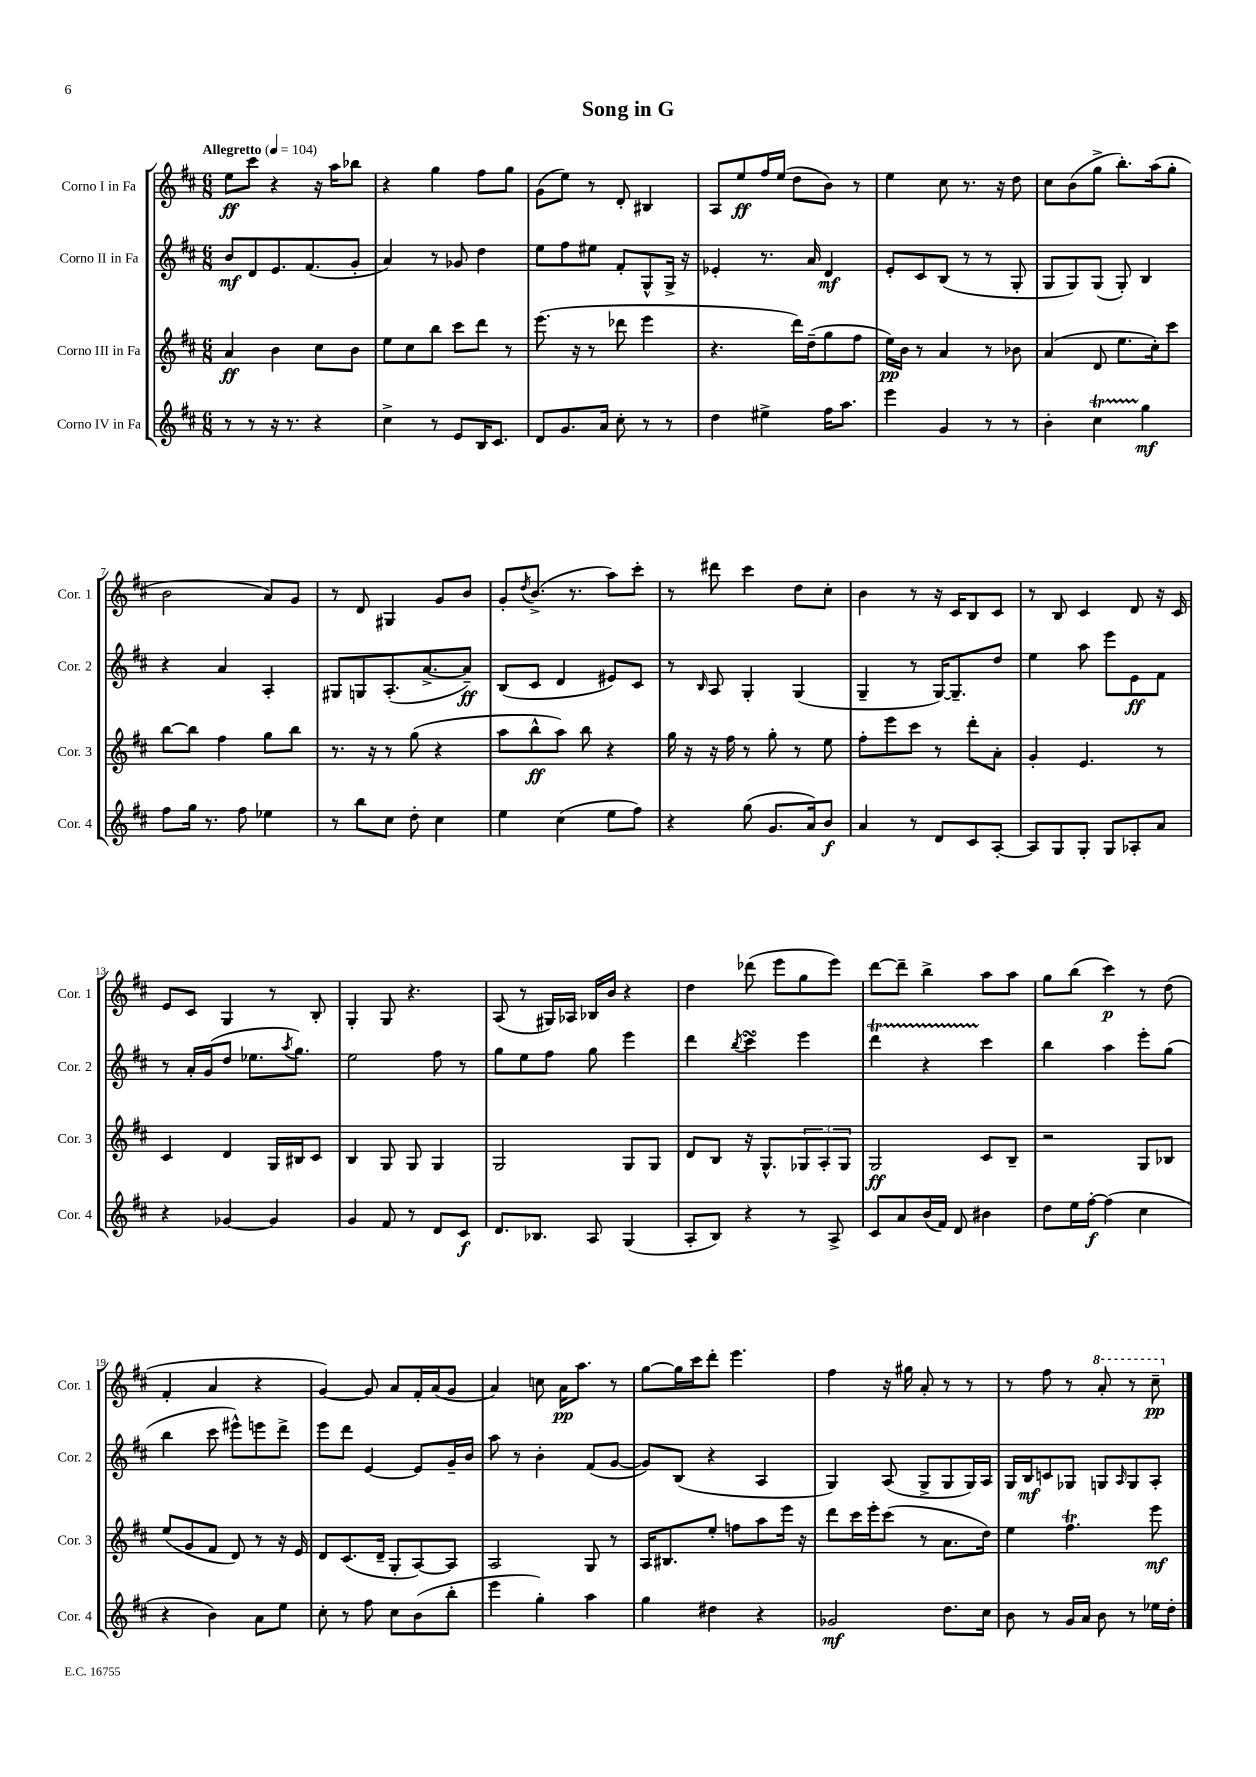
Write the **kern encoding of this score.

**kern	**dynam	**kern	**dynam	**kern	**dynam	**kern	**dynam
*part4	*part4	*part3	*part3	*part2	*part2	*part1	*part1
*staff4	*staff4	*staff3	*staff3	*staff2	*staff2	*staff1	*staff1
*I"Corno IV in Fa	*	*I"Corno III in Fa	*	*I"Corno II in Fa	*	*I"Corno I in Fa	*
*I'Cor. 4	*	*I'Cor. 3	*	*I'Cor. 2	*	*I'Cor. 1	*
*clefG2	*	*clefG2	*	*clefG2	*	*clefG2	*
*k[f#c#]	*	*k[f#c#]	*	*k[f#c#]	*	*k[f#c#]	*
*M6/8	*	*M6/8	*	*M6/8	*	*M6/8	*
*MM104	*	*MM104	*	*MM104	*	*MM104	*
=1	=1	=1	=1	=1	=1	=1	=1
!	!	!	!	!	!	!LO:TX:a:B:t=Allegretto	!
8r	.	4a/	ff	8b/L	mf	8ee\L	ff
8r	.	.	.	8d/	.	8ccc#\J	.
16r	.	4b\	.	8.e/	.	4r	.
8.r	.	.	.	.	.	.	.
.	.	.	.	(8.f#/	.	.	.
4r	.	8cc#\L	.	.	.	16r	.
.	.	.	.	.	.	16aa\KL	.
.	.	8b\J	.	8g'/J	.	8bb-X\J	.
=2	=2	=2	=2	=2	=2	=2	=2
4cc#^\	.	8ee\L	.	4a/)	.	4r	.
.	.	8cc#\	.	.	.	.	.
8r	.	8bb\J	.	8r	.	4gg\	.
8e/L	.	8ccc#\L	.	8g-X/	.	.	.
16B/K	.	8ddd\J	.	4dd\	.	8ff#\L	.
8.c#/J	.	.	.	.	.	.	.
.	.	8r	.	.	.	8gg\J	.
=3	=3	=3	=3	=3	=3	=3	=3
8d/L	.	(8.eee\	.	8ee\L	.	(8g\L	.
8.g/	.	.	.	8ff#\	.	8ee\J)	.
.	.	16r	.	.	.	.	.
.	.	8r	.	8ee#X\J	.	8r	.
16a/Jk	.	.	.	.	.	.	.
8cc#'\	.	8ddd-X\	.	8f#'/L	.	8d'/	.
8r	.	4eee\	.	8G^^/	.	4B#X/	.
8r	.	.	.	16G^/Jk	.	.	.
.	.	.	.	16r	.	.	.
=4	=4	=4	=4	=4	=4	=4	=4
4dd\	.	4.r	.	4e-X'/	.	8A/L	.
.	.	.	.	.	.	8ee/	ff
4ee#X^\	.	.	.	8.r	.	16ff#/L	.
.	.	.	.	.	.	(16ee/JJ	.
.	.	16ddd\LL)	.	.	.	8dd\L	.
.	.	(16dd~\J	.	16a/	.	.	.
16ff#\KL	.	8gg\	.	4d/	mf	8b\J)	.
8.aa\J	.	.	.	.	.	.	.
.	.	8ff#\J	.	.	.	8r	.
=5	=5	=5	=5	=5	=5	=5	=5
4eee\	.	16ee\LL)	pp	8e'/L	.	4ee\	.
.	.	16b\JJ	.	.	.	.	.
.	.	8r	.	8c#/	.	.	.
4g/	.	4a/	.	(8B/J	.	8cc#\	.
.	.	.	.	8r	.	8.r	.
8r	.	8r	.	8r	.	.	.
.	.	.	.	.	.	16r	.
8r	.	8b-X\	.	8G'/	.	8dd\	.
=6	=6	=6	=6	=6	=6	=6	=6
4b'\	.	(4a/	.	8G/L	.	8cc#\L	.
.	.	.	.	8G/)	.	(8b\	.
4cc#t\	.	8d/	.	(8G/J	.	8gg^\J	.
.	.	8.ee\L	.	8G'/)	.	8.bb'\L)	.
4gg\	mf	.	.	4B/	.	.	.
.	.	16cc#'\k)	.	.	.	(16aa\k	.
.	.	8ccc#\J	.	.	.	8gg'\J	.
!!LO:LB:g=z
=7	=7	=7	=7	=7	=7	=7	=7
8ff#\L	.	[8bb\L	.	4r	.	2b\	.
16gg\Jk	.	8bb\J]	.	.	.	.	.
8.r	.	.	.	.	.	.	.
.	.	4ff#\	.	4a/	.	.	.
8ff#\	.	.	.	.	.	.	.
4ee-X\	.	8gg\L	.	4A'/	.	8a/L)	.
.	.	8bb\J	.	.	.	8g/J	.
=8	=8	=8	=8	=8	=8	=8	=8
8r	.	8.r	.	8G#X/L	.	8r	.
8bb\L	.	.	.	8Gn/	.	8d/	.
.	.	16r	.	.	.	.	.
8cc#\J	.	8r	.	(8.A'/	.	4G#X/	.
8dd'\	.	(8gg\	.	.	.	.	.
.	.	.	.	[8.a^/	.	.	.
4cc#\	.	4r	.	.	.	8g/L	.
.	.	.	.	8a~/J])	ff	8b/J	.
=9	=9	=9	=9	=9	=9	=9	=9
4ee\	.	8aa\L	.	(8B/L	.	8g'/L	.
.	.	.	.	.	.	8qdd/	.
.	.	8bb^^\	ff	8c#/J	.	(8.b^/J	.
(4cc#\	.	8aa\J)	.	4d/	.	.	.
.	.	.	.	.	.	8.r	.
.	.	8bb\	.	.	.	.	.
8ee\L	.	4r	.	8e#X/L)	.	8aa\L)	.
8ff#\J)	.	.	.	8c#/J	.	8ccc#'\J	.
=10	=10	=10	=10	=10	=10	=10	=10
4r	.	16gg\	.	8r	.	8r	.
.	.	16r	.	.	.	.	.
.	.	.	.	16qqB/	.	.	.
.	.	16r	.	8A/	.	8ddd#X\	.
.	.	16ff#\	.	.	.	.	.
(8gg\	.	8r	.	4G'/	.	4ccc#\	.
8.g/L	.	8gg'\	.	.	.	.	.
.	.	8r	.	(4G/	.	8dd\L	.
16a/k)	.	.	.	.	.	.	.
8b/J	f	8ee\	.	.	.	8cc#'\J	.
=11	=11	=11	=11	=11	=11	=11	=11
4a/	.	8ff#'\L	.	4G~/	.	4b\	.
.	.	8eee\	.	.	.	.	.
8r	.	8ccc#\J	.	8r	.	8r	.
8d/L	.	8r	.	[16G/KL)	.	16r	.
.	.	.	.	8.G~/]	.	16c#/KL	.
8c#/	.	8ddd'\L	.	.	.	8B/	.
[8A'/J	.	8a'\J	.	8dd/J	.	8c#/J	.
=12	=12	=12	=12	=12	=12	=12	=12
8A/L]	.	4g'/	.	4ee\	.	8r	.
8G/	.	.	.	.	.	8B/	.
8G'/J	.	4.e/	.	8aa\	.	4c#/	.
8G/L	.	.	.	8eee\L	.	.	.
8A-X'/	.	.	.	8e\	ff	8d/	.
8a/J	.	8r	.	8f#\J	.	16r	.
.	.	.	.	.	.	16c#/	.
!!LO:LB:g=z
=13	=13	=13	=13	=13	=13	=13	=13
4r	.	4c#/	.	8r	.	8e/L	.
.	.	.	.	16a'/LL	.	8c#/J	.
.	.	.	.	(16g/J	.	.	.
[4g-X/	.	4d/	.	8dd/J	.	4G/	.
.	.	.	.	8.ee-X\L	.	.	.
4g-/]	.	16G/LL	.	.	.	8r	.
.	.	.	.	8qaa/	.	.	.
.	.	16B#X/J	.	8.gg\J)	.	.	.
.	.	8c#/J	.	.	.	8B'/	.
=14	=14	=14	=14	=14	=14	=14	=14
4g/	.	4B/	.	2ee\	.	4G'/	.
8f#/	.	8G/	.	.	.	8G/	.
8r	.	8G/	.	.	.	4.r	.
8d/L	.	4G/	.	8ff#\	.	.	.
8c#/J	f	.	.	8r	.	.	.
=15	=15	=15	=15	=15	=15	=15	=15
8.d/L	.	2G/	.	8gg\L	.	(8A/	.
.	.	.	.	8ee\	.	8r	.
8.B-X/J	.	.	.	.	.	.	.
.	.	.	.	8ff#\J	.	16G#X/LL)	.
.	.	.	.	.	.	16A-X/JJ	.
8A/	.	.	.	8gg\	.	16B-X/LL	.
.	.	.	.	.	.	16b/JJ	.
(4G/	.	8G/L	.	4eee\	.	4r	.
.	.	8G/J	.	.	.	.	.
=16	=16	=16	=16	=16	=16	=16	=16
8A'/L	.	8d/L	.	4ddd\	.	4dd\	.
8B/J)	.	8B/J	.	.	.	.	.
.	.	.	.	8qbb/	.	.	.
4r	.	16r	.	4ccc#sSsS\	.	(8ddd-X\	.
.	.	8.G^^/L	.	.	.	.	.
.	.	.	.	.	.	8eee\L	.
8r	.	12G-X/	.	4eee\	.	8gg\	.
.	.	12A'/	.	.	.	.	.
8A^/	.	.	.	.	.	8eee\J)	.
.	.	12G-/J	.	.	.	.	.
=17	=17	=17	=17	=17	=17	=17	=17
8c#/L	.	2G/	ff	4dddT\	.	[8ddd\L	.
8a/	.	.	.	.	.	8ddd~\J]	.
(16b/L	.	.	.	4r	.	4bb^\	.
16f#/JJ)	.	.	.	.	.	.	.
8d/	.	.	.	.	.	.	.
4b#X\	.	8c#/L	.	4ccc#\	.	8aa\L	.
.	.	8B~/J	.	.	.	8aa\J	.
=18	=18	=18	=18	=18	=18	=18	=18
8dd\L	.	2r	.	4bb\	.	8gg\L	.
16ee\L	.	.	.	.	.	(8bb\J	.
[16ff#'\JJ	f	.	.	.	.	.	.
(4ff#\]	.	.	.	4aa\	.	4ccc#\)	p
4cc#\	.	8G/L	.	8eee'\L	.	8r	.
.	.	8B-X/J	.	(8gg\J	.	(8dd\	.
!!LO:LB:g=z
=19	=19	=19	=19	=19	=19	=19	=19
4r	.	(8ee/L	.	4bb\	.	4f#'/	.
.	.	8g/	.	.	.	.	.
4b\)	.	8f#/J	.	8ccc#\	.	4a/	.
.	.	8d/)	.	8eee#X^^\L)	.	.	.
8a\L	.	8r	.	8eeen\	.	4r	.
8ee\J	.	16r	.	8ddd^\J	.	.	.
.	.	16e/	.	.	.	.	.
=20	=20	=20	=20	=20	=20	=20	=20
8cc#'\	.	8d/L	.	8eee\L	.	[4g/)	.
8r	.	(8.c#/	.	8ddd\J	.	.	.
8ff#\	.	.	.	[4e/	.	8g/]	.
.	.	16d~/Jk	.	.	.	.	.
8cc#\L	.	8G'/L	.	.	.	8a/L	.
(8b\	.	[8A/)	.	8e/L]	.	16f#'/L	.
.	.	.	.	.	.	(16a/J	.
8bb'\J	.	8A/J]	.	16g~/L	.	8g/J	.
.	.	.	.	16b/JJ	.	.	.
=21	=21	=21	=21	=21	=21	=21	=21
4eee\	.	2A/	.	8aa\	.	4a/)	.
.	.	.	.	8r	.	.	.
4gg'\)	.	.	.	4b'\	.	8ccn\	.
.	.	.	.	.	.	16a\KL	pp
.	.	.	.	.	.	8.aa\J	.
4aa\	.	8G/	.	(8f#/L	.	.	.
.	.	8r	.	[8g/J	.	8r	.
=22	=22	=22	=22	=22	=22	=22	=22
4gg\	.	16A/KL	.	8g/L])	.	[8gg\L	.
.	.	8.B#X/	.	.	.	.	.
.	.	.	.	(8B/J	.	16gg\L]	.
.	.	.	.	.	.	16ccc#\J	.
4dd#X\	.	8ee'/J	.	4r	.	8ddd'\J	.
.	.	8ffn\L	.	.	.	4.eee\	.
4r	.	8aa\	.	4A/	.	.	.
.	.	16eee\Jk	.	.	.	.	.
.	.	16r	.	.	.	.	.
=23	=23	=23	=23	=23	=23	=23	=23
2g-X/	mf	8ddd\L	.	4G/)	.	4ff#\	.
.	.	16ccc#\L	.	.	.	.	.
.	.	16eee'\J	.	.	.	.	.
.	.	(8ccc#\J	.	(8A/	.	16r	.
.	.	.	.	.	.	16gg#X\	.
.	.	8r	.	8G^/L	.	8a'/	.
8.dd\L	.	8.a\L	.	8G/	.	8r	.
.	.	.	.	16G/L)	.	8r	.
16cc#\Jk	.	16dd\Jk)	.	16A/JJ	.	.	.
=24	=24	=24	=24	=24	=24	=24	=24
8b\	.	4ee\	.	16G/LL	.	8r	.
.	.	.	.	16B/J	mf	.	.
8r	.	.	.	8cn/	.	8ff#\	.
16g/LL	.	4.ff#t\	.	8G-X/J	.	8r	.
16a/JJ	.	.	.	.	.	.	.
*	*	*	*	*	*	*8va	*
8b\	.	.	.	8Gn/L	.	8aa'/	.
.	.	.	.	16qqA/	.	.	.
8r	.	.	.	8G/	.	8r	.
16ee-X\LL	.	8eee\	mf	8A'/J	.	8ccc#~\	pp
16dd'\JJ	.	.	.	.	.	.	.
*	*	*	*	*	*	*X8va	*
==	==	==	==	==	==	==	==
*-	*-	*-	*-	*-	*-	*-	*-
